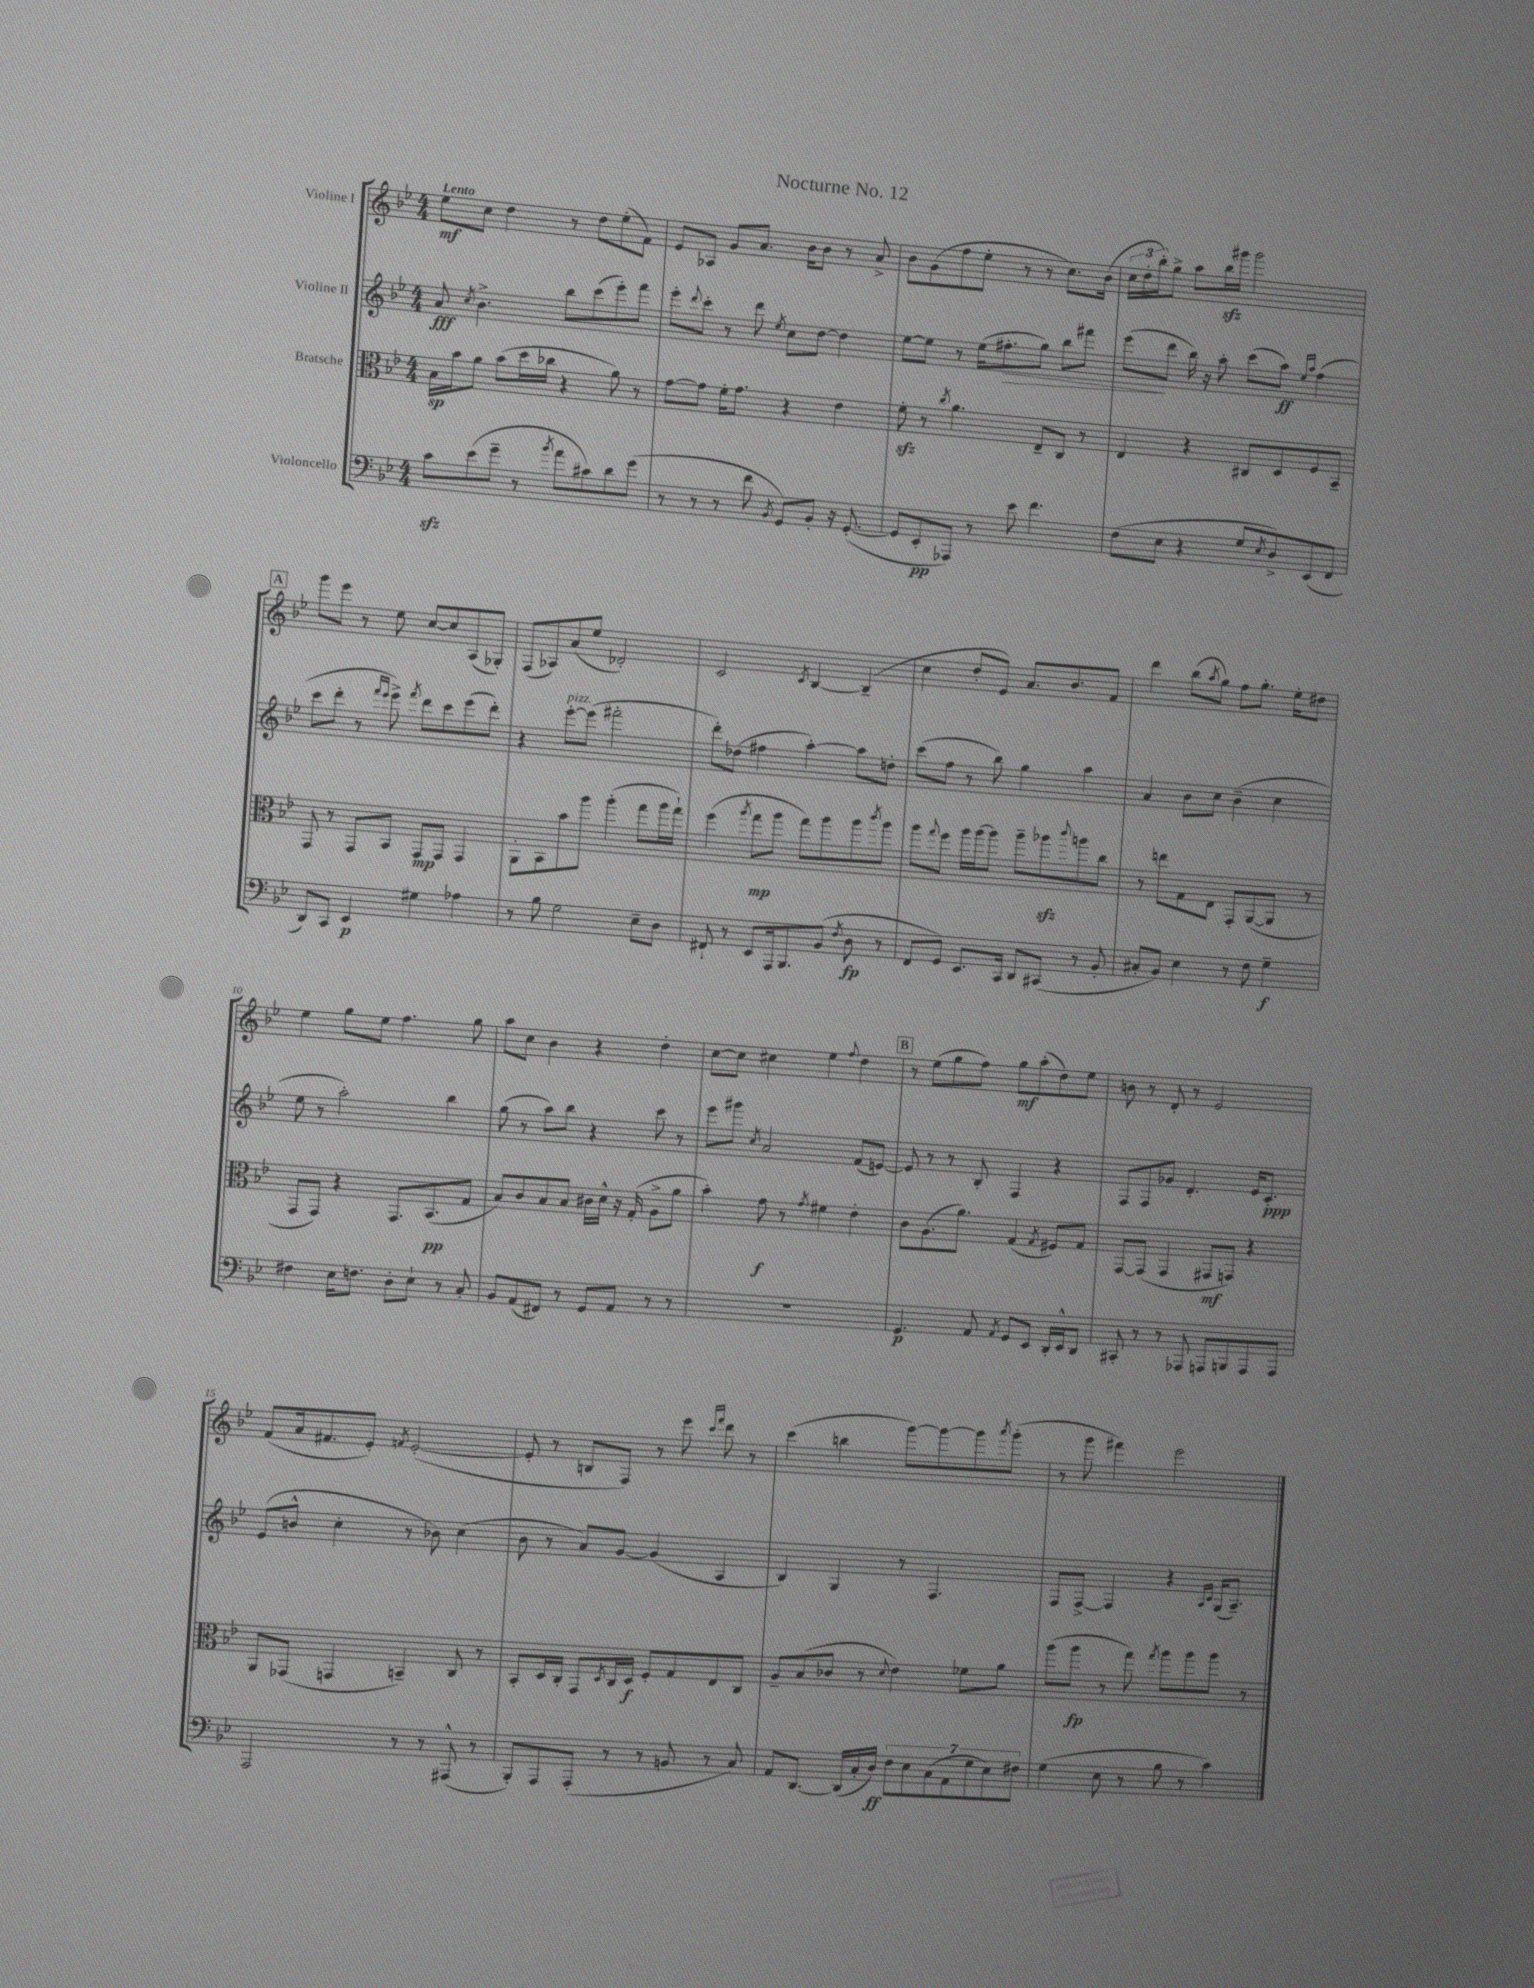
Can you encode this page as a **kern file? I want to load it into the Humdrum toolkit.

**kern	**kern	**kern	**kern
*staff4	*staff3	*staff2	*staff1
*clefF4	*clefC3	*clefG2	*clefG2
*k[b-e-]	*k[b-e-]	*k[b-e-]	*k[b-e-]
*M4/4	*M4/4	*M4/4	*M4/4
8c	16B-	8a	8ee-
.	16b-	.	.
.	.	8qcc	.
(8e-	8a	4.b-^	8cc
8g~	(8b-	.	4dd
8r	16dd	.	.
.	16cc-	.	.
8qb-	.	.	.
8a	4r	8bb-	8r
8c#)	.	(8ccc	8dd
8d	8a)	8eee-')	(8ee-'
(8g	8r	8fff	8f)
=	=	=	=
8r	[8g	8eee-'	8e-
.	.	8qqddd	.
8r	8g]	8ccc'	8A-
8r	16f'	8r	8g
.	8.g	.	.
8f	.	8ddd	8.a
8qBB-	.	8qee-	.
8GG)	4r	8cc	.
.	.	.	16b-
8BB-'	.	[8dd	8b-
16r	4e-	4dd]	8r
([8.GG'	.	.	.
.	.	.	8a^
=	=	=	=
8GG]	8f'	[8ee-	8b-
8EE-'	8r	8ee-]	(8g
.	8qcc	.	.
8AAA-)	4.a	8r	8ff
8r	.	(16ee-	8ee-'
.	.	8.ff#'	.
8e-	.	.	8r
4.f	8E-~	8gg)	8r
.	8C	8bb-	8.cc)
.	8r	8fff#	.
.	.	.	(16b-
=	=	=	=
(8F	4E-	(8eee-	24cc
.	.	.	24dd'
.	.	.	24bb-')
8E-	.	8ddd	8gg^
4r	4r	16bb-)	8aa
.	.	16r	.
.	.	8aa'	16bb-
.	.	.	16ggg#
8G	8C#	(8ccc	2ggg#
8qE-	.	.	.
8D^)	8D	8aa)	.
.	.	16qqee-	.
.	.	16qqaa	.
(8EE-	8F	(4ff	.
8FF	8BB-~	.	.
=	=	=	=
8DD)	8GG	8ccc	8ggg
8CC	8r	8ddd'	8eee-
4EE-	8GG	8r	8r
.	.	16qqfff	.
.	.	16qqeee-	.
.	8BB-	8eee-^)	8ee-
.	.	8qfff	.
4G#	8GG	8ddd	[8cc
.	8GG	8ccc	8cc]
4A-	4GG	(8eee-	(8A
.	.	8ddd')	8G-')
=	=	=	=
8r	8AA'	4r	(8F
8B-	8BB-	.	8A-)
2G	8b-	[8eee-'	(8a
.	8aa	(8eee-]	8ee-
.	(4aa'	2fff#'	2d-')
8E-~	8gg	.	.
8D	16aa	.	.
.	16gg`)	.	.
=	=	=	=
8FF#`	(4ff	8ddd')	2c
8r	.	(8dd-	.
.	8qaa	.	.
8EE-	8gg	4ff#	.
16AAA	8aa	.	.
8.BBB-	.	.	.
.	.	.	8qc
.	8gg)	[4aa')	[4B-
(8BB-	8aa	.	.
8qF	.	.	.
8D	8aa	8aa]	(4B-~]
.	8qccc	.	.
8r	8aa	8dd'	.
=	=	=	=
8FF	8aa	(8ccc	4cc
.	8qqgg	.	.
8GG)	8ff	8ff	.
8.EE-	16aa	8r	8dd'
.	[16aa	.	.
.	8aa]	8bb-)	8e-)
16CC	.	.	.
8DD	8aa~	4gg	8.a
(8CC#	8aa-	.	.
.	.	.	8.b-
.	8qqccc	.	.
8r	8aa	4aa	.
8BB-'	8cc	.	8f
=	=	=	=
8C#'	8r	4a	4ddd
8BB-)	8ee	.	.
4E-	8G	8b-	(8bb-
.	.	.	8qaa
.	8E-	8cc	8gg)
8r	8GG'	(4b-~	8ff
8F	([8AA	.	8.gg'
4G~	8AA]	4cc	.
.	.	.	16ee-'
.	8r	.	8dd#
=	=	=	=
4F#	8GG	8ee-	4ee-
.	8GG)	8r	.
16E-	4r	2aa')	8gg
8.F	.	.	.
.	.	.	8ee-
8D'	8.GG	.	4.ff
8E-`	.	.	.
.	(8.BB-	.	.
8r	.	4bb-	.
8C'	8G	.	8gg
=	=	=	=
8BB-	8B-)	(8gg	8aa
(8AA	8c	8r	8cc
8FF#)	8B-	8aa)	4b-
8r	8B-	8bb-	.
8GG	16c#	4r	4r
.	16d^^	.	.
8AA	16r	.	.
.	(16G'	.	.
8r	8A^	8ccc	4dd'
8r	8a	8r	.
=	=	=	=
1r	4b-')	8eee-	[8cc
.	.	8ggg#	8cc]
.	.	8qcc	.
.	8g	2a	4cc#
.	8r	.	.
.	8qg	.	.
.	4f#	.	4ee-
.	.	.	8qqff
.	4e-'	(8f	4dd
.	.	[8e)	.
=	=	=	=
4.GG	8c	8e]	8r
.	(8.A	8r	(8ee-
.	.	8r	8gg
.	8.a)	.	.
8AA	.	8B-'	8ff)
8qAA	.	.	.
8GG	(4G	4F	8gg
8EE-	.	.	(8aa'
.	8qG	.	.
16DD'	8F#)	4r	8dd)
16EE-^^	.	.	.
8DD	8G	.	8ee-
=	=	=	=
8CC#'	[8GG	8F	8b
8r	(8GG]	8F	8r
8r	4GG	8g-	8d'
8AAA-	.	4.d'	8r
8AAA	8GG#	.	2e-
8BBB	8GG)	.	.
8AAA	4r	16e-	.
.	.	8.c'	.
8AAA	.	.	.
=	=	=	=
2AAA	8AA	(8e-	(8f
.	(8GG-	8b^^	16a
.	.	.	8.f#
.	4GG	4cc'	.
.	.	.	8e-')
.	.	.	8qf
8r	4BB~)	8r	([2e-'
8r	.	8b-)	.
(8AAA#^^	8C	(4cc	.
8r	8r	.	.
=	=	=	=
8BBB-')	8BB-'	8b-	8e-']
8AAA	16D	8r	8r
.	16C'	.	.
(8AAA'	8GG	8a)	8B
.	8qD	.	.
8r	16C	[8g	8F)
.	16D	.	.
8r	8F'	(4g]	8r
8BB	8G	.	8eee-
.	.	.	16qqccc
.	.	.	16qqfff
8r	8E-	4A	8ddd
8C)	8C	.	8r
=	=	=	=
8AA	8A~	4B-)	(4ccc
[8.DD	(8B-	.	.
.	8c-	4G	4bb
(16DD]	.	.	.
16C'	8r	.	.
16D)	.	.	.
.	8qqd	.	.
14F	4e-)	8r	[8ggg)
14E-	.	.	.
.	.	4.F	8ggg_
(14C	.	.	.
14AA	.	.	.
.	8f-	.	8ggg]
14G	.	.	.
14E-)	.	.	.
.	.	.	8qaaa
.	8a	.	(8ggg'
14F#	.	.	.
=	=	=	=
(4G	(8aa	8F	8r
.	8aa	[8F^	8ggg
8E-	8r	4F]	4fff#)
8r	8gg)	.	.
.	8qgg	.	.
8B-	8aa	4r	2eee-
8r	8aa	.	.
.	.	16qqA	.
.	.	16qqc	.
4c)	8aa	(16G	.
.	.	8.A~)	.
.	8r	.	.
==	==	==	==
*-	*-	*-	*-
